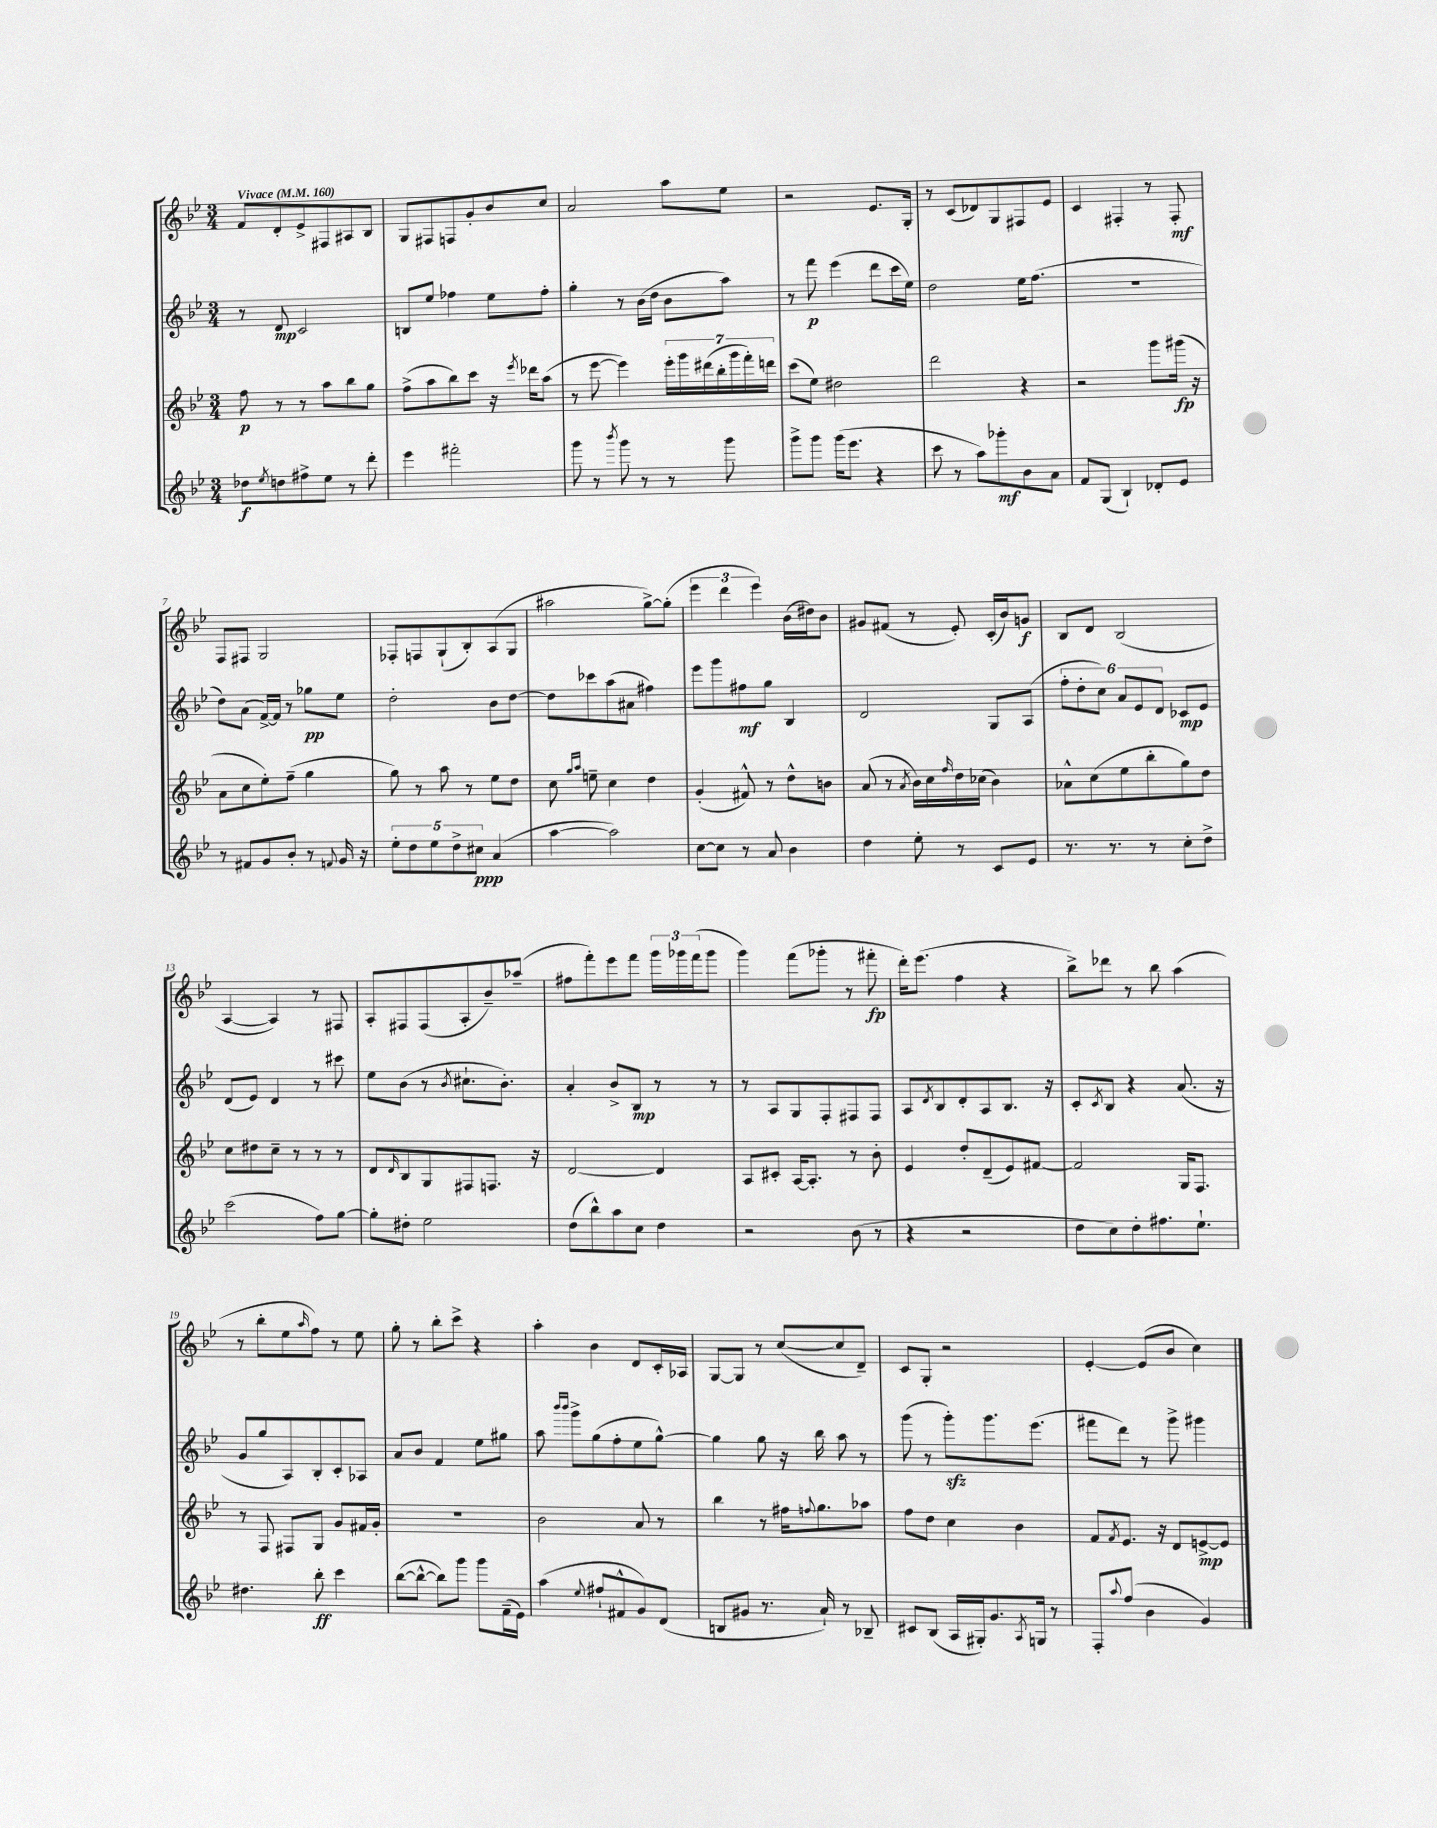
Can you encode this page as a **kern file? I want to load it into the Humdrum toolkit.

**kern	**kern	**kern	**kern
*staff4	*staff3	*staff2	*staff1
*clefG2	*clefG2	*clefG2	*clefG2
*k[b-e-]	*k[b-e-]	*k[b-e-]	*k[b-e-]
*M3/4	*M3/4	*M3/4	*M3/4
*MM160	*MM160	*MM160	*MM160
8dd-	8ff	8r	8f
8qee-	.	.	.
8dd	8r	8d	8d'
8ff#^	8r	2c	8e-^
8ee-	8aa	.	8F#
8r	8bb-	.	8A#
8ddd'	8gg	.	8B-
=	=	=	=
4eee-	(8ff^	8B	8G
.	8aa	8ee-	8F#
2fff#'	8bb-)	4ff-	8F
.	8ccc	.	8g'
.	16r	8ee-	8b-
.	8qeee-	.	.
.	16ddd-	.	.
.	(8aa	8ff-'	8cc
=	=	=	=
8ggg	8r	4gg'	2a
8r	[8eee-	.	.
8qbbb-	.	.	.
8ggg	4eee-])	8r	.
8r	.	(16b-	.
.	.	16dd	.
8r	28eee-'	8b-	8aa
.	28ggg	.	.
.	(28ddd#	.	.
.	28bb-'	.	.
8ggg	.	8aa)	8ee-
.	28ggg	.	.
.	28fff')	.	.
.	28ddd	.	.
=	=	=	=
8ggg^	(8ccc	8r	2r
8ggg	8ee-)	8fff	.
(16ggg	2dd#	(4eee-	.
8.eee-	.	.	.
4r	.	8ddd	8.e-
.	.	16ccc	.
.	.	16ee-)	16G'
=	=	=	=
8ccc	2ddd	2dd	8r
8r	.	.	(8c
8aa)	.	.	8d-)
8ggg-'	.	.	8G
8b-	4r	16ee-	8F#
.	.	(8.ff	.
8a	.	.	8e-
=	=	=	=
8f	2r	2.r	4c
(8G	.	.	.
4B-`)	.	.	4F#'
8d-'	8ggg	.	8r
8e-	(16ggg#	.	8F#'
.	16r	.	.
=	=	=	=
8r	8a	8dd)	8F
8f#	8cc	(8a	8F#
8g	8ee-')	[16f^)	2G
.	.	16f]	.
8b-'	(8ff~	8r	.
8r	4gg	8gg-	.
8qqf	.	.	.
16g	.	8ee-	.
16r	.	.	.
=	=	=	=
10ee-'	8gg)	2dd'	8F-'
10dd	.	.	.
.	8r	.	8F
10ee-	.	.	.
.	8aa	.	(8G`
10dd^	.	.	.
.	8r	.	8B-')
10cc#	.	.	.
(4a	8ee-	8b-	(8A
.	8dd	[8dd	8G
=	=	=	=
[4aa	8cc	8dd]	2aa#
.	16qqgg	.	.
.	16qqaa	.	.
.	8ee~	8ccc-	.
2aa])	4cc	(8aa	.
.	.	8a#	.
.	4dd	4ff#)	[8gg^)
.	.	.	(8gg']
=	=	=	=
[8cc	(4g'	8eee-	6eee-
8cc]	.	8ggg	.
.	.	.	6ddd
8r	8f#^^)	8ff#	.
.	.	.	6eee-)
8a	8r	8gg	.
4b-	8dd^^	4B-	(16b-
.	.	.	16dd#)
.	8b	.	8b-
=	=	=	=
4dd	(8a	2d	8g#
.	8r	.	(8f#
.	8qa	.	.
8ee-'	16b-)	.	8r
.	16cc	.	.
.	16qqff	.	.
8r	16dd	.	8e-')
.	(16cc-	.	.
8c	4b-)	8G	(16c'
.	.	.	16b-)
8e-	.	(8A	8g
=	=	=	=
8.r	8a-^^	12ff'	8B-
.	.	12dd'	.
.	(8cc	.	8d
.	.	12cc)	.
8.r	.	.	.
.	8ee-	12a	(2B-
.	.	12e-	.
8r	8bb-'	.	.
.	.	12d	.
8cc'	8gg)	8c-	.
8dd^	8dd	8e-	.
=	=	=	=
(2ccc	8cc	(8d	[4A
.	8dd#	8e-)	.
.	8cc~	4d	4A])
.	8r	.	.
8ff)	8r	8r	8r
[8gg	8r	8ccc#	8F#
=	=	=	=
8gg']	8d	8ee-	8A'
.	16qqd	.	.
8dd#'	8B-	(8b-	8F#
2ee-	8G	8r	(8F#
.	.	8qb-	.
.	8F#	8.cc#`	8A'
.	8.F	.	8b-~)
.	.	8.b-')	.
.	.	.	(8aa-~
.	16r	.	.
=	=	=	=
(8dd	[2d	4a'	8ff#
8bb-^^)	.	.	8fff')
8aa	.	8b-^	8eee-
8cc	.	8B-	8fff
4dd	4d]	8r	24ggg
.	.	.	24ggg-
.	.	.	(24fff
.	.	8r	8ggg-
=	=	=	=
2r	8A	8r	4ggg)
.	8c#'	8A	.
.	[16A	8G	(8fff
.	8.A']	.	.
.	.	8F'	8ggg-'
(8b-	8r	8F#	8r
8r	8b-'	8F#	8fff#'
=	=	=	=
4r	4e-	8A	16ddd')
.	.	.	(8.eee-
.	.	8qd	.
.	.	8B-	.
2r	8dd'	8d'	4ff
.	(8d~	8A	.
.	8e-)	8.B-	4r
.	[8f#	.	.
.	.	16r	.
=	=	=	=
8dd	2f#]	8c'	8bb-^)
.	.	8qc	.
8cc)	.	8B-	8ddd-
8dd'	.	4r	8r
8.ff#	.	.	8bb-
.	16G	(8.a	(4aa
8.ee-`	8.F	.	.
.	.	16r	.
=	=	=	=
4.dd#	8r	8g	8r
.	8F	8gg	8bb-'
.	8F#	8A)	8ee-
.	.	.	16qqaa
8bb-'	8G	8B-'	8ff)
4ccc	8g	8c'	8r
.	16f#	8A-	8ee-
.	16g'	.	.
=	=	=	=
([8bb-	2.r	8a	8gg'
8bb-^^_	.	8b-	8r
8bb-])	.	4f	8bb-'
8ggg	.	.	8ccc^
8ggg	.	8ee-	4r
(16f~	.	8gg#	.
16e-)	.	.	.
=	=	=	=
(4aa	2b-	8aa	4aa'
.	.	16qqbbb-	.
.	.	16qqbbb-	.
.	.	8ggg^	.
8qqee-	.	.	.
8ff#`	.	(8gg	4b-
8f#^^	.	8ff'	.
8g)	8a	8ee-	8d
(8d	8r	[8gg^^)	16c'
.	.	.	16A-
=	=	=	=
8B	4bb-	4gg]	[8G
8g#	.	.	8G]
8.r	8r	8gg	8r
.	16ff#	16r	([8cc
.	8qqff	.	.
16a`)	8.gg	16bb-	.
8r	.	8aa	8cc]
8B-~	8aa-	8r	8d~)
=	=	=	=
8c#	8ff	(8ggg	8c
(8B-	8dd	8r	8G'
16A	4cc	8ggg')	2r
16G#')	.	.	.
8.g	.	8.ggg	.
.	4b-	.	.
8qA	.	.	.
16G	.	(8.eee-	.
8r	.	.	.
=	=	=	=
8F'	8f	8fff#	[4e-'
8qqaa	8qf	.	.
(8ff	8.e-	8ddd)	.
4b-	.	8r	(8e-]
.	16r	.	.
.	8d	8ggg^	8b-
4g)	[8e^	4ggg#	4cc)
.	8e]	.	.
==	==	==	==
*-	*-	*-	*-
